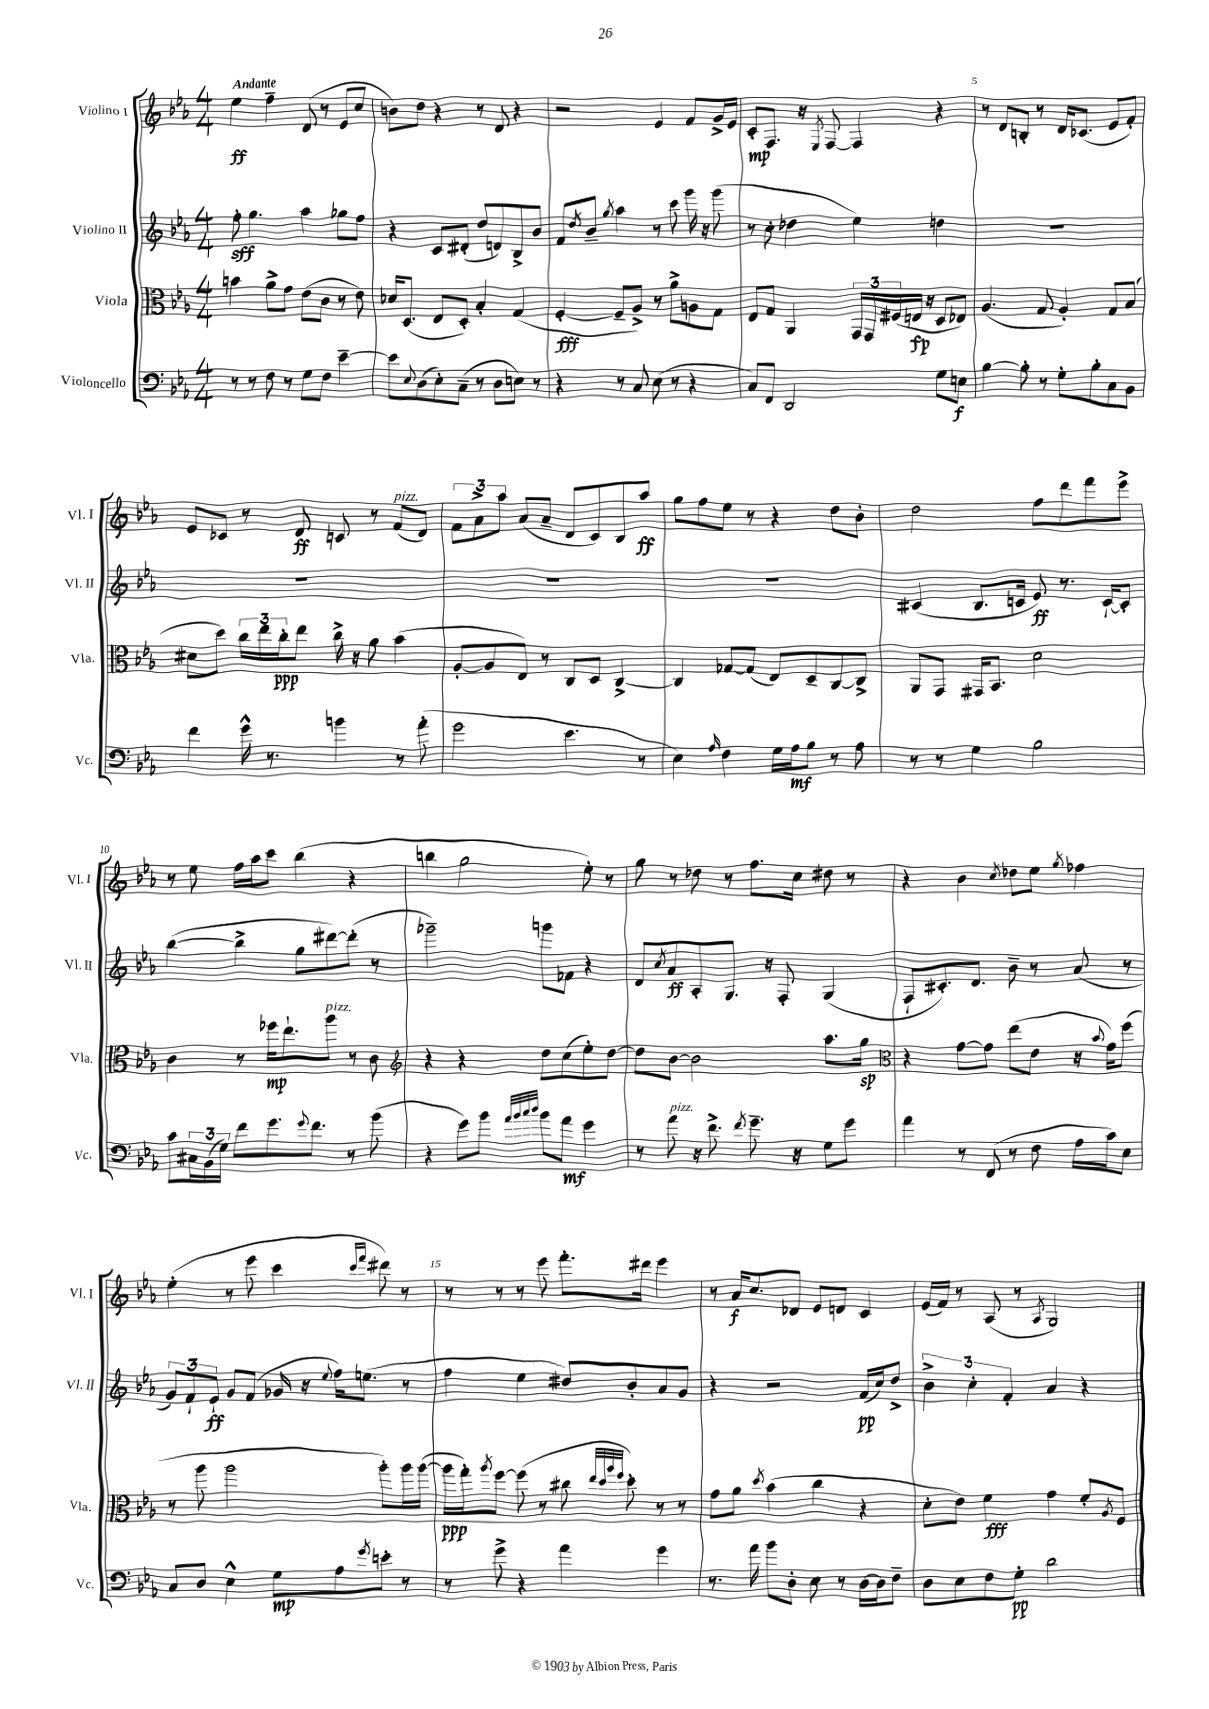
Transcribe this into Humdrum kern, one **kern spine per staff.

**kern	**kern	**kern	**kern
*staff4	*staff3	*staff2	*staff1
*clefF4	*clefC3	*clefG2	*clefG2
*k[b-e-a-]	*k[b-e-a-]	*k[b-e-a-]	*k[b-e-a-]
*M4/4	*M4/4	*M4/4	*M4/4
8r	4b	8ff'	4ee-
8r	.	4.gg	.
8F	8a-^	.	4ff~
8r	8g	.	.
8G	(8e-	4aa-	(8d
8F	8c	.	8r
[4e-~	8r	8gg-	8e-
.	8e-)	8ff	8cc
=	=	=	=
8e-]	16d-	4r	8b)
.	(8.D	.	.
8qqE-	.	.	.
(8D	.	.	8dd
8E-')	8E-	8c	4r
(8C~	8D')	(8d#'	.
8r	4B-'	8dd	8r
8D	.	8d)	8d
8E)	(4G	8B-^	4r
8r	.	8b-	.
=	=	=	=
4r	[4F'	8f	2r
.	.	8qdd	.
.	.	8b-~	.
.	.	8qgg	.
8r	8F~]	4aa-	.
8C	8A-^)	.	.
(8E-	8r	8r	4e-
8r	8a-^	8ccc	.
4r	8A	16ggg	8f
.	.	16r	.
.	8G	(8ggg	16g^
.	.	.	16e-
=	=	=	=
8C)	8E-	8r	8c'
8FF	8G	8cc'	8.F
2DD	4AA-	4dd-	.
.	.	.	16r
.	.	.	8qE-
.	.	.	[8F
.	24GG	4ee-)	4F]
.	24GG	.	.
.	(24F#	.	.
.	16E	.	.
.	16r	.	.
8G	8D	4dd	4r
8E	8E-)	.	.
=	=	=	=
[4B-	(4.A-	1r	8r
.	.	.	8d
8B-']	.	.	8B'
8r	8G	.	8r
8G'	4A-')	.	16d
.	.	.	(8.c-
8B-'	.	.	.
8C	8G	.	8e-
8BB-	(8B-	.	8f')
=	=	=	=
4f	8d#	1r	8e-
.	8dd)	.	8c-
16g^^	24cc	.	8r
.	24ee-	.	.
8.r	.	.	.
.	24cc'	.	.
.	8ee-	.	8d
4b	16cc^	.	8c
.	16r	.	.
.	8a-	.	8r
8r	(4b-	.	(8f
(8a-'	.	.	8d)
=	=	=	=
2g	[8A-'	1r	12f
.	.	.	12a-^
.	8A-]	.	.
.	.	.	12aa-
.	8E-)	.	(8a-
.	8r	.	8a-~
4.e-	8C	.	8d
.	8D	.	8c)
.	[4C^	.	8B-
8r	.	.	8aa-
=	=	=	=
4E-)	4C]	1r	8gg
.	.	.	8ff
16qqA-	.	.	.
4F	[8G-	.	8ee-
.	(8G-]	.	8r
16G	8E-)	.	4r
16A-	.	.	.
8B-	8D~	.	.
8r	[8C	.	8dd
8A-	8C^]	.	8b-'
=	=	=	=
8r	8AA-	(4c#	2dd
8r	8GG	.	.
4G	16GG#	8.B-	.
.	8.BB-	.	.
.	.	16c	.
2B-	2d	8e-)	8ff
.	.	8.r	8ddd
.	.	.	8fff
.	.	[16c`	.
.	.	8c']	8eee-^
=	=	=	=
8c	4c	([4bb-	8r
24C#	.	.	8ee-
(24BB-	.	.	.
24G)	.	.	.
8f	8r	4bb-^]	16ff
.	.	.	16aa-
8.g	16ff-	.	8ccc
.	8.ee-`	.	.
.	.	8gg	(4bb-
8qqg	.	.	.
8.f	.	.	.
.	8aa-	[8ddd#)	.
8r	8r	(8ddd#']	4r
(8b-	8c	8r	.
=	=	=	=
*	*clefG2	*	*
4r	4r	2ggg-~)	4bb
8g)	4r	.	2gg
8b-	.	.	.
32qqa-	.	.	.
32qqb-	.	.	.
32qqcc	.	.	.
32qqdd	.	.	.
8b-	8dd	8ggg	.
8a-	(8cc	8f-	.
4g	8ee-')	4r	8ee-')
.	[8dd	.	8r
=	=	=	=
8r	8dd]	8d	8gg
.	.	8qcc	.
8a-	[8b-	8a-	8r
16r	2b-]	8A-'	8dd-
8.f^	.	.	.
.	.	8.G	8r
8qf	.	.	.
8.g~	.	.	8.ff
.	.	16r	.
.	.	8F'	.
16r	.	.	16cc
8G	8.aa-	(4G	8dd#
8g	.	.	8r
.	16gg	.	.
=	=	=	=
*	*clefC3	*	*
4a-	4r	8F`	4r
.	.	8.c#')	.
8r	[8g	.	4b-
.	.	8.d	.
(8FF	8g]	.	.
.	.	.	8qcc
8r	(8ee-	8b-~	8dd-
8F	8e-	8r	8ee-
.	.	.	8qgg
16A-	16r	(8a-	4ff-
.	8qqb-	.	.
16c)	16g)	.	.
8E-	(8ff	8r	.
=	=	=	=
8C	8r	12g)	(4ee-'
.	.	12f`	.
8D	8aa-	.	.
.	.	12e-`	.
4E-^^	2aa-	8g	8r
.	.	(8f	8eee-
8G	.	16g-	4ccc
.	.	16r	.
.	.	8qqee-	.
8A-	.	16ff)	.
.	.	(8.ee	.
.	.	.	16qqccc
8qg	.	.	16qqfff
8e'	8aa-')	.	8ddd#)
8r	16aa-	8r	8r
.	([16aa-	.	.
=	=	=	=
8r	16aa-]	4ff	8r
.	16gg')	.	.
.	8qaa-	.	.
8g^	[8ff	.	8r
4r	(8ff]	4ee-	8r
.	8r	.	8eee-
4a-	8cc#	8dd#)	8.fff'
.	32qqee-	.	.
.	32qqdd	.	.
.	32qqaa-	.	.
.	32qqff	.	.
.	8dd')	8b-'	.
.	.	.	16ddd#
4g	8r	8a-	4eee-
.	8r	8g	.
=	=	=	=
8.r	8g	4r	8r
.	8a-	.	16a-
16a-	.	.	8.cc
.	8qdd	.	.
8b-	(4b-	2r	.
8D'	.	.	8d-
8E-	4cc	.	8e-
8r	.	.	8d
[16D	4r	(16f	4c
16D]	.	16cc)	.
8F~	.	8dd^	.
=	=	=	=
8D	8d'	6b-^	(16e-
.	.	.	16f)
8E-	8e-)	.	8r
.	.	6cc'	.
8F	4f	.	(8A-
.	.	6f'	.
8G'	.	.	8r
.	.	.	8qA-
2d	4g	4a-	2G)
.	8f'	4r	.
.	8qA-	.	.
.	8F	.	.
==	==	==	==
*-	*-	*-	*-
